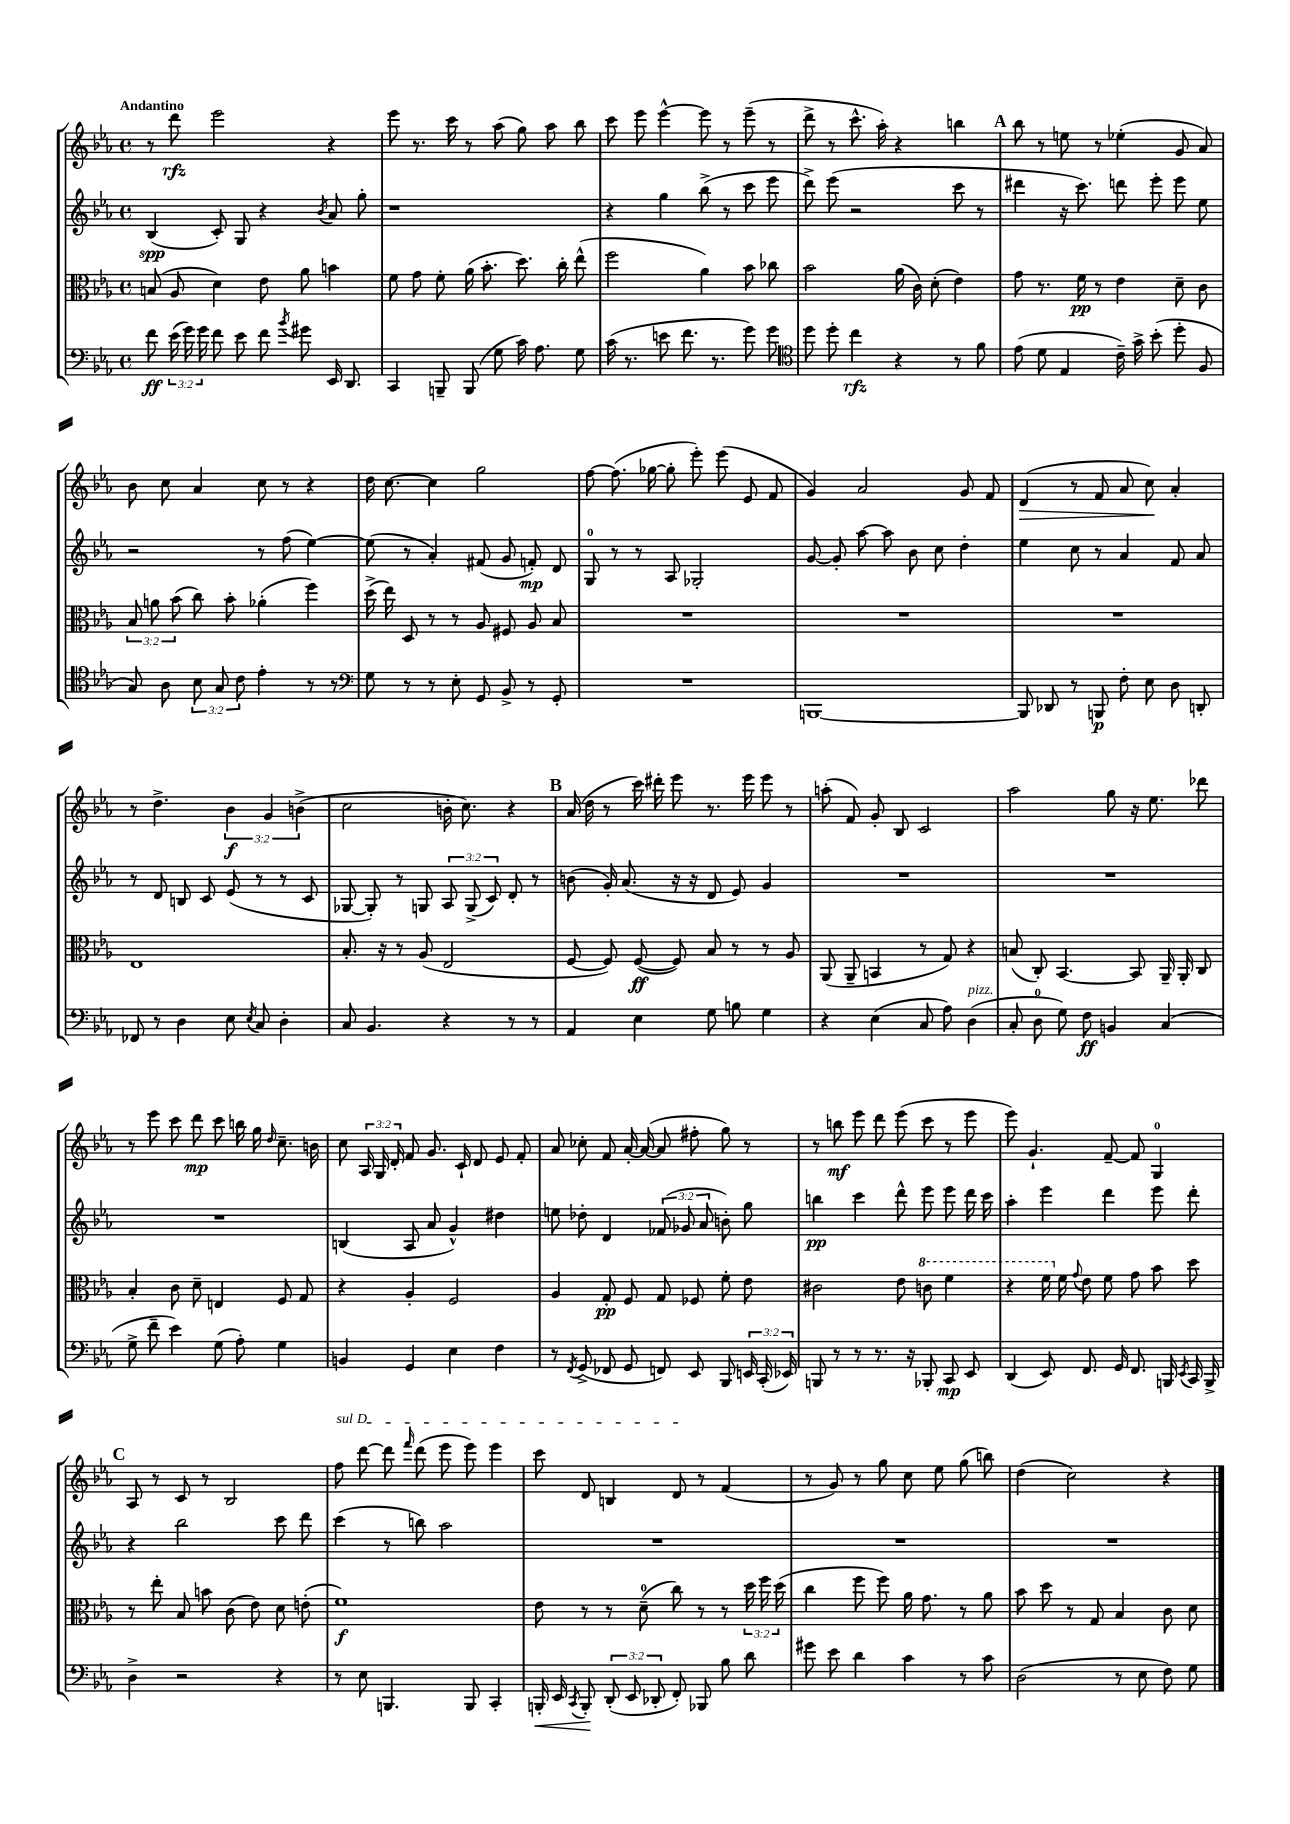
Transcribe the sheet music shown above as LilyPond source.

<<
\new StaffGroup <<
\new Staff = "s0" {
    \clef treble \key ees \major \defaultTimeSignature \time 4/4 \override Staff.TupletNumber.text = #tuplet-number::calc-fraction-text \tempo "Andantino"
    \autoBeamOff r8 d'''8\rfz ees'''2 r4 |
    ees'''8 r8. c'''16 r8 aes''8( g''8) aes''8 bes''8 |
    c'''8 ees'''8 ees'''4~-^ ees'''8 r8 ees'''8--( r8 |
    d'''8-> r8 c'''8.-^ aes''16-.) r4 b''4 |
    \mark \markup { \bold "A" } bes''8 r8 e''8 r8 ees''4-.( g'8 aes'8) |
    bes'8 c''8 aes'4 c''8 r8 r4 |
    d''16 c''8.~ c''4 g''2 |
    f''8~ f''8.( ges''16~ ges''8-. ees'''8-.) ees'''8( ees'8 f'8 |
    g'4) aes'2 g'8 f'8 |
    d'4\>( r8 f'8 aes'8 c''8\!) aes'4-. |
    r8 d''4.-> \tuplet 3/2 { bes'4\f g'4 b'4->( } |
    c''2 b'16-. c''8.) r4 |
    \mark \markup { \bold "B" } aes'16( d''16 r8 c'''16) dis'''16-. ees'''8 r8. ees'''16 ees'''8 r8 |
    a''8-.( f'8) g'8-. bes8 c'2 |
    aes''2 g''8 r16 ees''8. des'''8 |
    r8 ees'''8 c'''8 d'''8\mp c'''8 b''16 g''16 \grace { d''16 } c''8.-- b'16 |
    c''8 \tuplet 3/2 { aes16 g16 d'16-. } f'8 g'8. c'16-! d'8 ees'8 f'8-. |
    aes'8 ces''8-. f'8 aes'16~-. aes'16~( aes'8 fis''8-. g''8) r8 |
    r8 b''8\mf ees'''8 d'''8 ees'''8( c'''8 r8 ees'''8 |
    ees'''8) g'4.-! f'8~-- f'8 g4-0 |
    \mark \markup { \bold "C" } aes8 r8 c'8 r8 bes2 |
    \once \override TextSpanner.bound-details.left.text = \markup { \italic "sul D" } f''8\startTextSpan d'''8~ d'''8 \grace { f'''16 } d'''8( ees'''8 ees'''8) ees'''4 |
    c'''8 d'8 b4 d'8\stopTextSpan r8 f'4( |
    r8 g'8) r8 g''8 c''8 ees''8 g''8( b''8) |
    d''4( c''2) r4 \bar "|." |
}
\new Staff = "s1" {
    \clef treble \key ees \major \defaultTimeSignature \time 4/4 \override Staff.TupletNumber.text = #tuplet-number::calc-fraction-text
    \autoBeamOff bes4\spp( c'8-.) g8 r4 \acciaccatura { bes'8 } aes'8 g''8-. |
    r1 |
    r4 g''4 bes''8->( r8 c'''8 ees'''8 |
    d'''8->) ees'''8( r2 c'''8 r8 |
    \mark \markup { \bold "A" } dis'''4 r16 c'''8.) d'''8 ees'''8-. ees'''8 ees''8 |
    r2 r8 f''8( ees''4~) |
    ees''8( r8 aes'4-.) fis'8( g'8 f'8-.\mp) d'8 |
    g8-0 r8 r8 aes8 ges2-. |
    g'8~ g'8-. aes''8~ aes''8 bes'8 c''8 d''4-. |
    ees''4 c''8 r8 aes'4 f'8 aes'8 |
    r8 d'8 b8 c'8 ees'8( r8 r8 c'8 |
    ges8~ ges8-.) r8 g8 \tuplet 3/2 { aes8 g8->( c'8) } d'8-. r8 |
    \mark \markup { \bold "B" } b'8( g'16-.) aes'8.( r16 r16 d'8 ees'8) g'4 |
    R1 |
    R1 |
    R1 |
    b4( aes8 aes'8 g'4-^) dis''4 |
    e''8 des''8-. d'4 \tuplet 3/2 { fes'8( ges'8 aes'8 } b'8-.) g''8 |
    b''4\pp c'''4 d'''8-^ ees'''8 ees'''8 d'''16 c'''16 |
    aes''4-. ees'''4 d'''4 ees'''8 d'''8-. |
    \mark \markup { \bold "C" } r4 bes''2 c'''8 d'''8 |
    c'''4( r8 b''8) aes''2 |
    R1 |
    R1 |
    R1 \bar "|." |
}
\new Staff = "s2" {
    \clef alto \key ees \major \defaultTimeSignature \time 4/4 \override Staff.TupletNumber.text = #tuplet-number::calc-fraction-text
    \autoBeamOff b8( aes8 d'4) ees'8 aes'8 b'4 |
    f'8 g'8 f'8-. aes'16( bes'8.-. d''8.) c''16-. ees''8-^( |
    f''2 aes'4) bes'8 ces''8 |
    bes'2 aes'16( c'16) d'8-.( ees'4) |
    \mark \markup { \bold "A" } g'8 r8. f'16\pp r8 ees'4 d'8-- c'8 |
    \tuplet 3/2 { bes8 a'8 bes'8( } c''8) bes'8-. aes'4-.( f''4) |
    d''16->( ees''16) d8 r8 r8 aes8 fis8 aes8 bes8 |
    R1 |
    R1 |
    R1 |
    ees1 |
    bes8.-. r16 r8 aes8( ees2 |
    \mark \markup { \bold "B" } f8~ f8) f8~\ff( f8) bes8 r8 r8 aes8 |
    aes,8( aes,8-- b,4 r8 g8) r4 |
    b8( c8-.) bes,4.~ bes,8 aes,16-- aes,16-. c8 |
    bes4-. c'8 d'8-- e4 f8 g8 |
    r4 aes4-. f2 |
    aes4 g8-.\pp f8 g8 fes8 f'8-. ees'8 |
    cis'2 ees'8 \ottava #1 c''!8 f''4 |
    r4 f''16 \ottava #0 f'16 \appoggiatura { g'8 } ees'8 f'8 g'8 bes'8 d''8 |
    \mark \markup { \bold "C" } r8 ees''8-. bes8 b'8 c'8( ees'8) d'8 e'8-.( |
    f'1\f) |
    ees'8 r8 r8 d'8-0--( c''8) r8 r8 \tuplet 3/2 { d''16 f''16 d''16( } |
    c''4 f''8 f''8) aes'16 g'8. r8 aes'8 |
    bes'8 d''8 r8 g8 bes4 c'8 d'8 \bar "|." |
}
\new Staff = "s3" {
    \clef bass \key ees \major \defaultTimeSignature \time 4/4 \override Staff.TupletNumber.text = #tuplet-number::calc-fraction-text
    \autoBeamOff f'8\ff \tuplet 3/2 { ees'16( g'16) g'16 } f'8 ees'8 f'8 \acciaccatura { bes'8 } gis'8 ees,16 d,8. |
    c,4 b,,8-- b,,8( g8 c'16) aes8. g8 |
    c'16( r8. e'8 f'8. r8. g'8) g'8 |
    \clef tenor d''8 d''8-. c''4\rfz r4 r8 f'8 |
    \mark \markup { \bold "A" } ees'8( d'8 ees4 c'16--) g'16-> bes'8-.( d''8-. f8 |
    g8) aes8 \tuplet 3/2 { bes8 g8 c'8 } ees'4-. r8 r8 |
    \clef bass g8 r8 r8 ees8-. g,8 bes,8-> r8 g,8-. |
    R1 |
    b,,1~ |
    b,,8 des,8 r8 b,,8\p f8-. ees8 d8 d,8-. |
    fes,8 r8 d4 ees8 \acciaccatura { ees8 } c8 d4-. |
    c8 bes,4. r4 r8 r8 |
    \mark \markup { \bold "B" } aes,4 ees4 g8 b8 g4 |
    r4 ees4( c8 aes8) d4^\markup { \italic "pizz." }( |
    c8-. d8-0 g8) f8\ff b,4 c4( |
    g8-> f'8-- ees'4) g8( aes8-.) g4 |
    b,4 g,4 ees4 f4 |
    r8 \acciaccatura { f,8 } g,8->( fes,8 g,8 f,8) ees,8 bes,,8 \tuplet 3/2 { e,16 c,16-.( ees,16) } |
    b,,8 r8 r8 r8. r16 bes,,8-. c,8\mp ees,8 |
    d,4( ees,8) f,8. g,16 f,8. b,,16 \acciaccatura { ees,8 } c,16 b,,16-> |
    \mark \markup { \bold "C" } d4-> r2 r4 |
    r8 ees8 b,,4. b,,8 c,4-. |
    b,,16-.\< ees,16 \acciaccatura { c,8 } b,,8-.\! \tuplet 3/2 { d,8-.( ees,8 des,8-. } f,8-.) bes,,8 bes8 d'8 |
    gis'8 ees'8 d'4 c'4 r8 c'8 |
    d2( r8 ees8 f8) g8 \bar "|." |
}
>>
>>
\layout { \context { \Score \remove "Bar_number_engraver" } }
